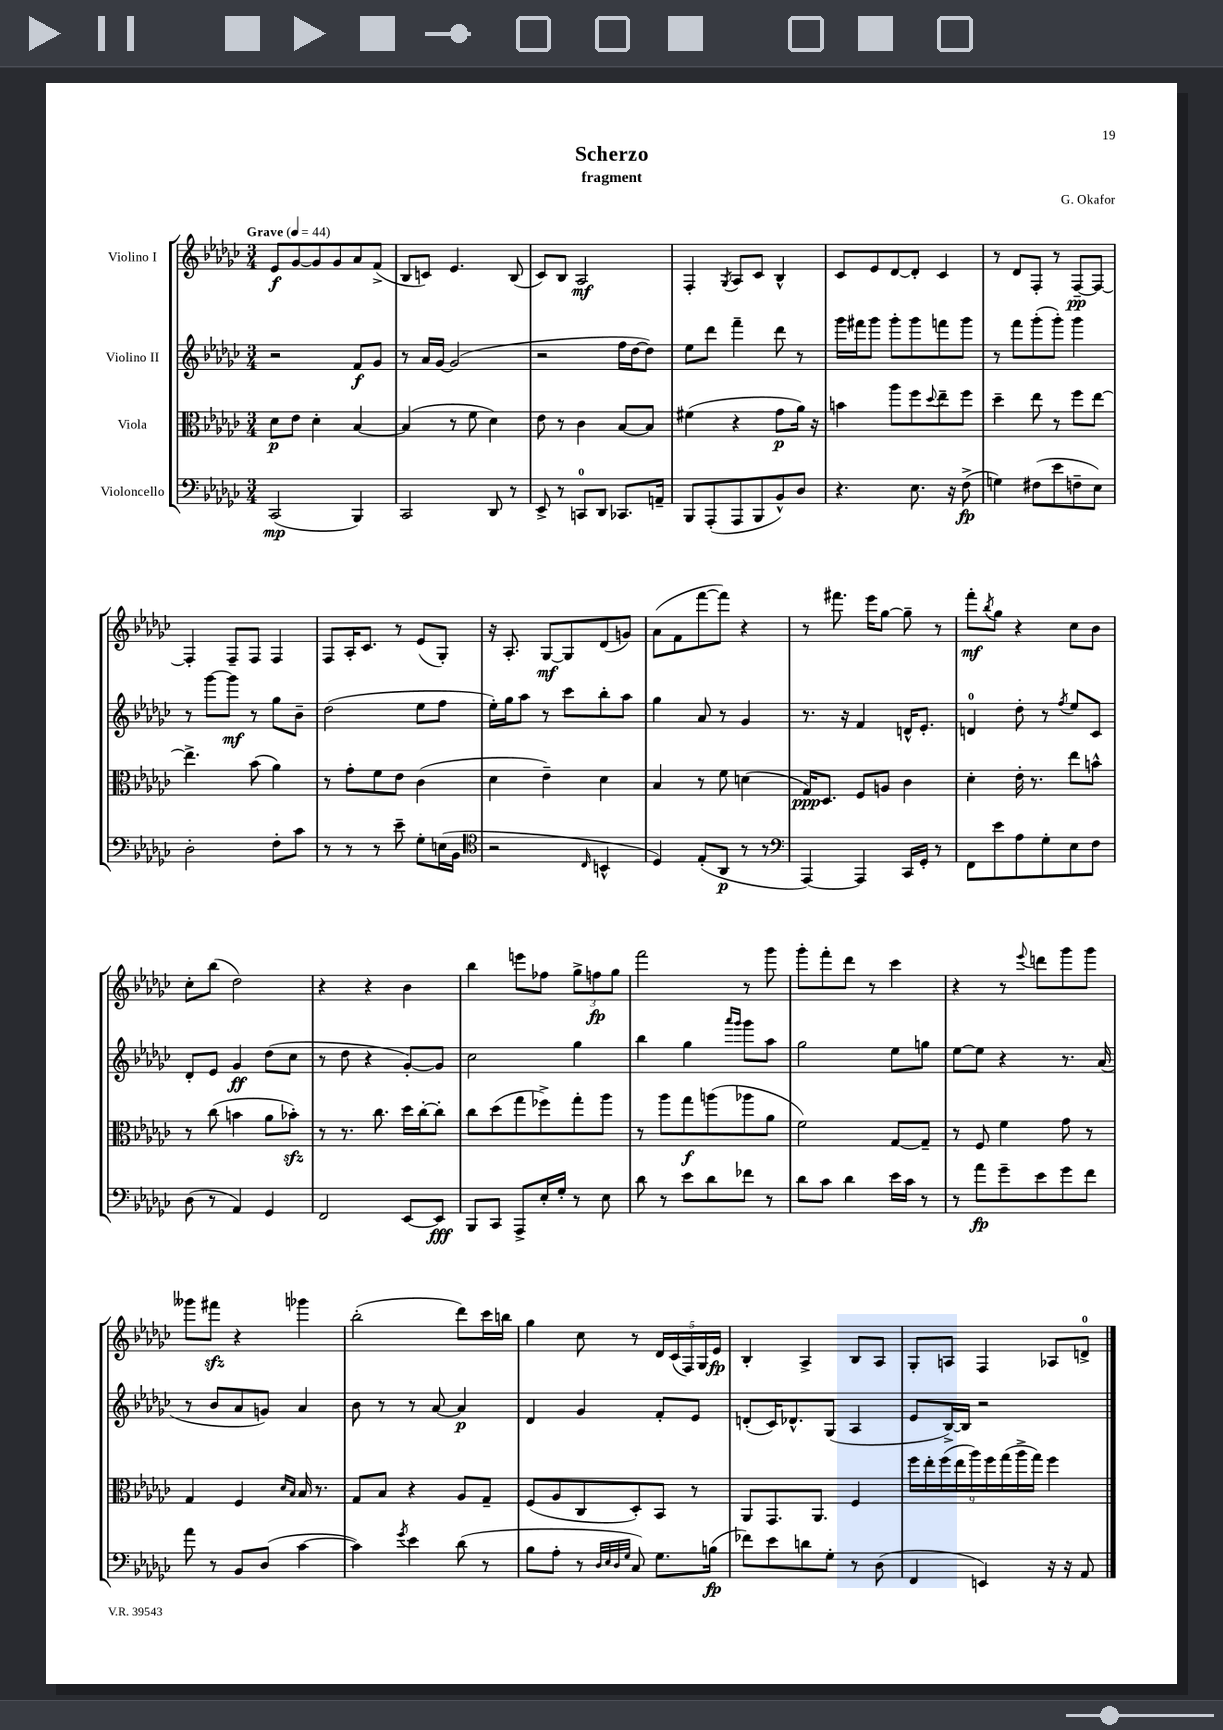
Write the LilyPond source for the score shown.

\header { title = "Scherzo" composer = "G. Okafor" subtitle = "fragment" }
<<
\new StaffGroup <<
\new Staff = "s0" \with { instrumentName = "Violino I" } {
    \clef treble \key ges \major \numericTimeSignature \time 3/4 \tempo "Grave" 4 = 44
    ees'8\f ges'8~ ges'8 ges'8 aes'8 f'8->( |
    bes8 c'8) ees'4. bes8( |
    ces'8) bes8 aes2\mf |
    f4-. \acciaccatura { ges8 } aes8 ces'8 bes4-^ |
    ces'8 ees'8 des'8~ des'8-. ces'4 |
    r8 des'8 f8-. r8 f8~--\pp f8~ |
    f4-. f8-- f8 f4 |
    f8 aes16-. ces'8. r8 ees'8( ges8-.) |
    r16 aes8.-. ges8~\mf ges8 des'8( g'8) |
    aes'8( f'8 f'''8~ f'''8) r4 |
    r8 fis'''8. ees'''16 ges''8~ ges''8-- r8 |
    f'''8-.\mf \acciaccatura { bes''8 } ges''8 r4 ces''8 bes'8 |
    ces''8-. bes''8( des''2) |
    r4 r4 bes'4 |
    bes''4 e'''8 fes''8 \tuplet 3/2 { ges''8-> f''8\fp ges''8 } |
    f'''2 r8 ges'''8 |
    ges'''8-. f'''8-. des'''8 r8 ces'''4 |
    r4 r8 \appoggiatura { ees'''8 } d'''8 ges'''8 ges'''8 |
    geses'''8 fis'''8\sfz r4 ges'''4 |
    bes''2-.( des'''8) ces'''16 b''16 |
    ges''4 ces''8 r8 \tuplet 5/4 { des'16 ces'16( f16) ges16 ees'16\fp } |
    bes4-. aes4-> bes8 aes8 |
    ges8-. a8 f4 aes8 d'8-0-> \bar "|." |
}
\new Staff = "s1" \with { instrumentName = "Violino II" } {
    \clef treble \key ges \major \numericTimeSignature \time 3/4
    r2 f'8\f ges'8 |
    r8 aes'16 ges'16~ ges'2( |
    r2 f''16 des''16~ des''8) |
    ees''8 des'''8 f'''4-- des'''8 r8 |
    ges'''16 fis'''16 ges'''8 ges'''8-. ges'''8 f'''8 ges'''8 |
    r8 f'''8 ges'''8-.( ges'''8-.) ges'''4 |
    r8 ges'''8~ ges'''8\mf r8 ges''8 bes'8-- |
    des''2( ees''8 f''8 |
    ees''16-.) ges''16 aes''8 r8 ces'''8 bes''8-. aes''8 |
    ges''4 aes'8 r8 ges'4 |
    r8. r16 f'4 d'16-^ ees'8.-. |
    d'4-0 des''8-. r8 \acciaccatura { f''8 } ees''8 ces'8 |
    des'8-. ees'8 ges'4\ff des''8( ces''8 |
    r8 des''8 r4 ges'8~-.) ges'8 |
    ces''2 ges''4 |
    bes''4 ges''4 \grace { aes'''16 ges'''16 } ges'''8 aes''8 |
    ges''2 ees''8 g''8 |
    ees''8~ ees''8 r4 r8. aes'16( |
    r8 bes'8 aes'8 g'8) aes'4 |
    bes'8 r8 r8 aes'8~ aes'4\p |
    des'4 ges'4 f'8-. ees'8 |
    d'8-.( ces'16) des'8.-^ ges8( aes4 |
    ees'8 bes16~->) bes16 r2 \bar "|." |
}
\new Staff = "s2" \with { instrumentName = "Viola" } {
    \clef alto \key ges \major \numericTimeSignature \time 3/4
    des'8\p ees'8 des'4-. bes4~ |
    bes4( r8 f'8 des'4) |
    ees'8 r8 ces'4 bes8~ bes8 |
    fis'4( r4 ges'8\p aes'16) r16 |
    b'4 aes''8 f''8 \appoggiatura { des''8 } ees''8-- f''8 |
    des''4-- ees''8 r8 f''8 ees''8~ |
    ees''4.-> bes'8( aes'4) |
    r8 ges'8-. f'8 ees'8 ces'4( |
    des'4 ees'4--) des'4 |
    bes4 r8 f'8 d'4( |
    ges16\ppp) des8. f8 a8 ces'4 |
    des'4-. ees'16-. r8. ees''8 b'8-^ |
    r8 ces''8( b'4 aes'8 bes'8-.\sfz) |
    r8 r8. ces''8. des''16 ces''16~-. ces''8-. |
    ces''8 des''8( ges''8 fes''8->) ges''8-. aes''8 |
    r8 aes''8 ges''8\f a''8( aes''8 aes'8 |
    f'2) ges8~ ges8-- |
    r8 f8 f'4 ges'8 r8 |
    ges4 f4 \grace { des'16 bes16 } bes16 r8. |
    ges8 bes8 r4 aes8 ges8-- |
    f8( aes8 ces8 des8-.) bes,8 r8 |
    aes,8 ges,8. aes,8. f4 |
    \tuplet 9/8 { f''16 ees''16-. f''16( ees''16 aes''16) f''16 ges''16( aes''16-> ges''16) } f''4 \bar "|." |
}
\new Staff = "s3" \with { instrumentName = "Violoncello" } {
    \clef bass \key ges \major \numericTimeSignature \time 3/4
    ces,2\mp( bes,,4) |
    ces,2 des,8 r8 |
    ees,8-> r8 c,8-0 des,8 ces,8. a,16-- |
    bes,,8 aes,,8-.( aes,,8 bes,,8 bes,8-^) des8 |
    r4. ees8. r16 f8->\fp( |
    g4) fis8( ees'8 f8-- ees8) |
    des2-. f8-. ces'8 |
    r8 r8 r8 ees'8-- ges8-. e16( bes,16 |
    \clef tenor r2 \grace { ces16 } b,4-^ |
    des4) ees8-.( aes,8\p r8 r8 |
    \clef bass aes,,4~) aes,,4 ces,16 ges,16-. r8 |
    f,8 ees'8 aes8 ges8-. ees8 f8 |
    des8( r8 aes,4) ges,4 |
    f,2 ees,8~ ees,8\fff |
    bes,,8 ces,8 aes,,8-> ees16-. ges16-. r8 ees8 |
    des'8 r8 ees'8 des'8 fes'8 r8 |
    des'8 ces'8 des'4 ees'16 ces'16 r8 |
    r8 aes'8\fp ges'8-- ees'8 ges'8 f'8 |
    aes'8 r8 bes,8 des8( ces'4~ |
    ces'4) \acciaccatura { ges'8 } ees'4 des'8( r8 |
    bes8 aes8-. r8 \grace { des32 ees32 des32 ges32 } ces8) ges8. b16\fp( |
    fes'8) ees'8 d'8 ges8-. r8 des8( |
    f,4 e,4) r16 r16 aes,8 \bar "|." |
}
>>
>>
\layout { \context { \Score \remove "Bar_number_engraver" } }
